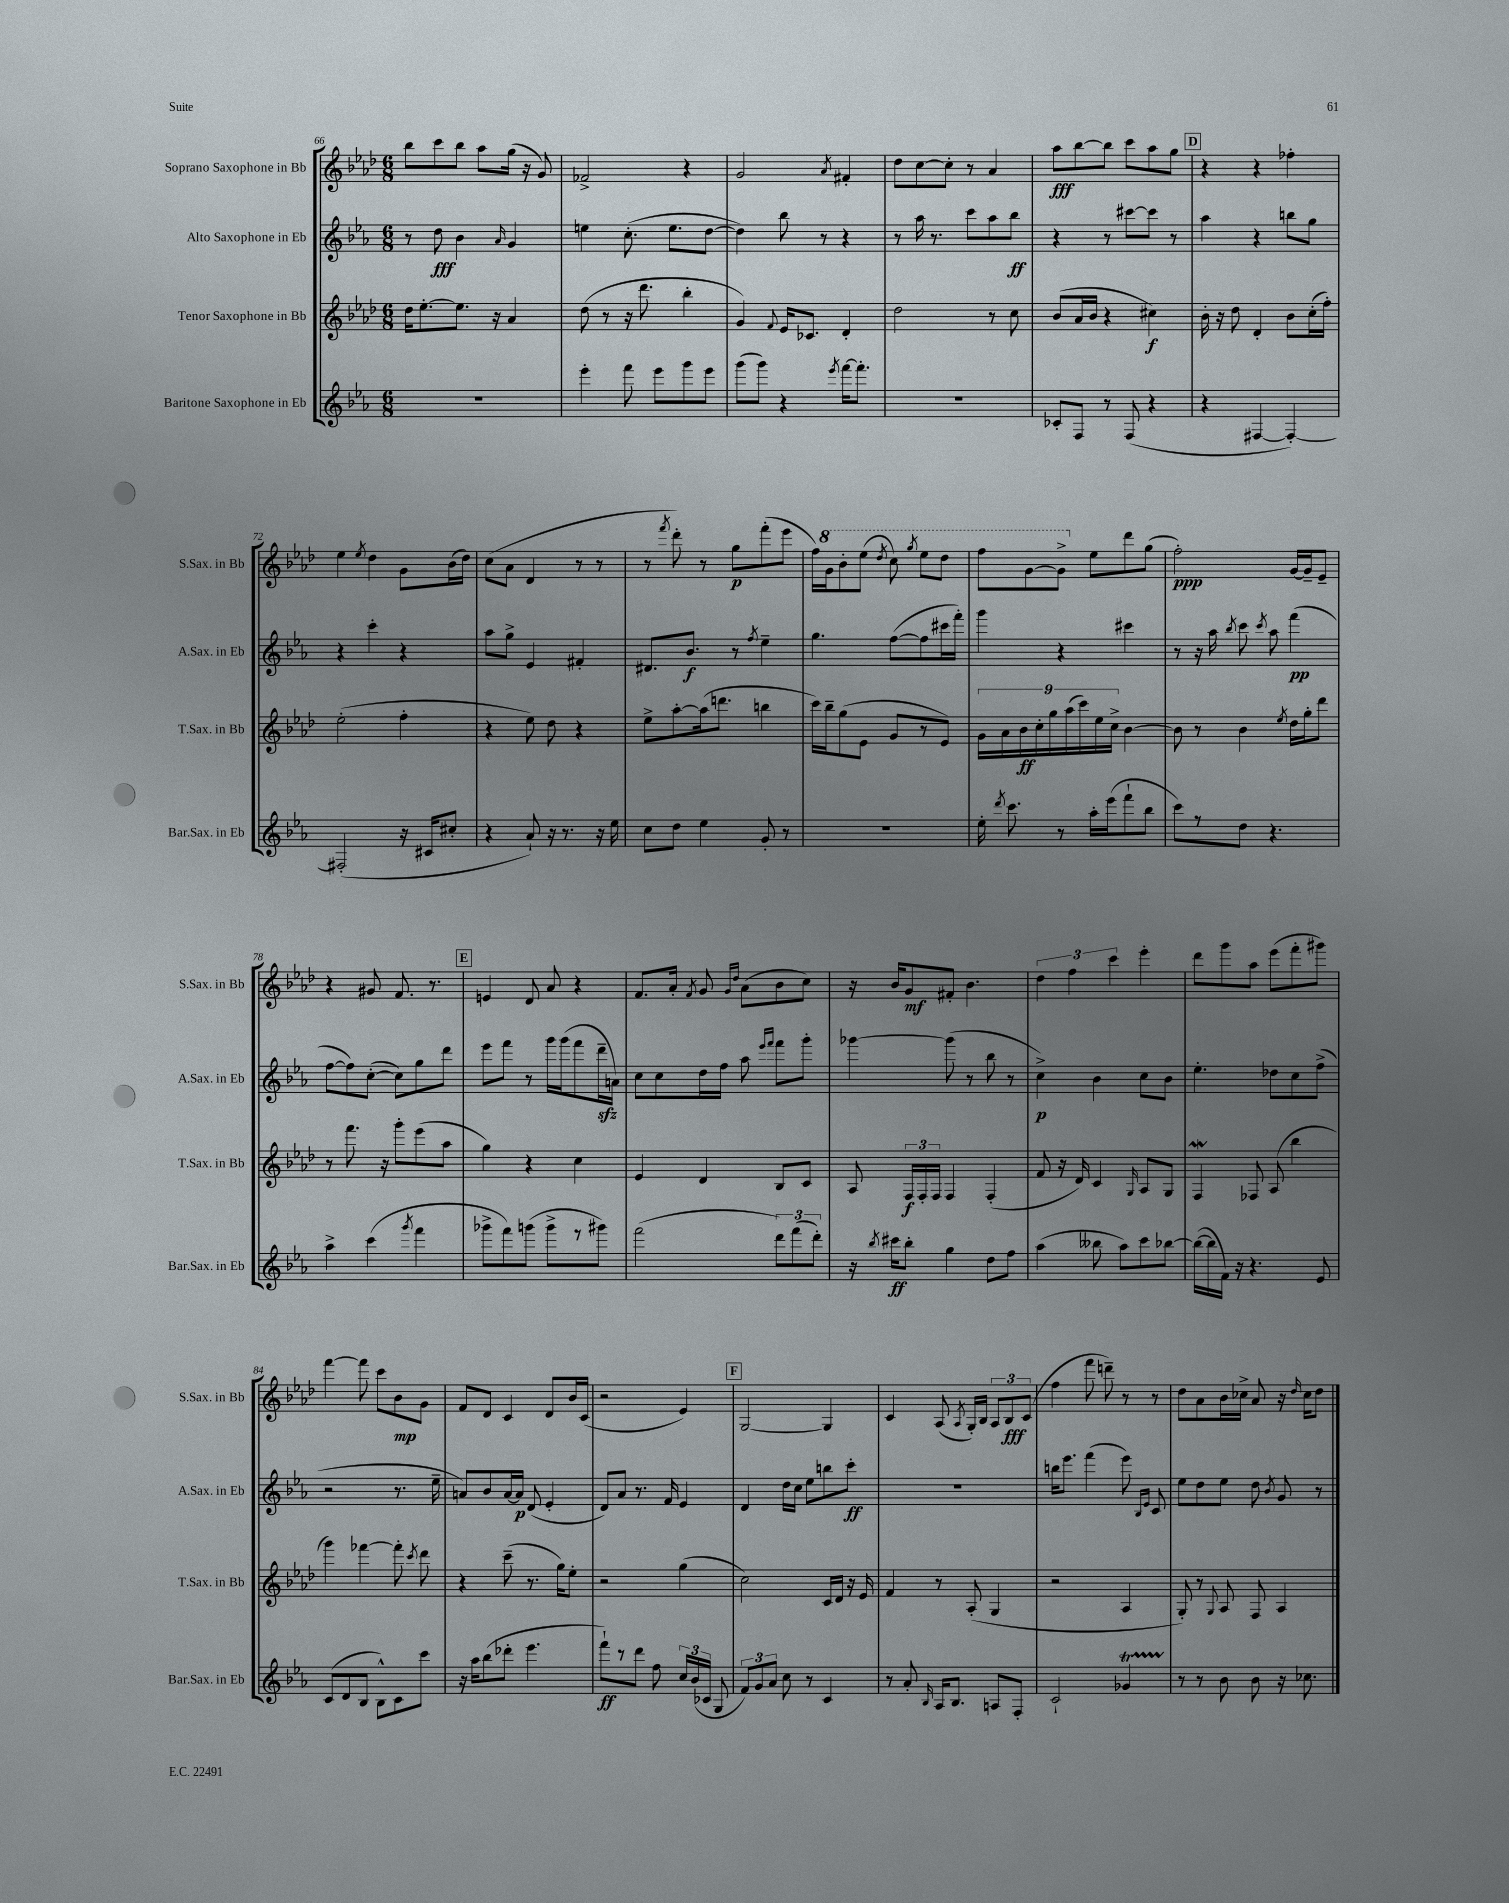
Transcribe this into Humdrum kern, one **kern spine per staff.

**kern	**dynam	**kern	**dynam	**kern	**dynam	**kern	**dynam
*part4	*part4	*part3	*part3	*part2	*part2	*part1	*part1
*staff4	*staff4	*staff3	*staff3	*staff2	*staff2	*staff1	*staff1
*I"Baritone Saxophone in Eb	*	*I"Tenor Saxophone in Bb	*	*I"Alto Saxophone in Eb	*	*I"Soprano Saxophone in Bb	*
*I'Bar.Sax. in Eb	*	*I'T.Sax. in Bb	*	*I'A.Sax. in Eb	*	*I'S.Sax. in Bb	*
*clefG2	*	*clefG2	*	*clefG2	*	*clefG2	*
*k[b-e-a-]	*	*k[b-e-a-d-]	*	*k[b-e-a-]	*	*k[b-e-a-d-]	*
*M6/8	*	*M6/8	*	*M6/8	*	*M6/8	*
=66	=66	=66	=66	=66	=66	=66	=66
2.r	.	16dd-\KL	.	8r	.	8bb-\L	.
.	.	[8.ee-'\	.	.	.	.	.
.	.	.	.	8dd\	fff	8ccc\	.
.	.	8.ee-\J]	.	4b-\	.	8bb-\J	.
.	.	.	.	.	.	8aa-\L	.
.	.	16r	.	.	.	.	.
.	.	.	.	16qqa-/	.	.	.
.	.	4a-/	.	4g/	.	(16gg\Jk	.
.	.	.	.	.	.	16r	.
.	.	.	.	.	.	8g/)	.
=67	=67	=67	=67	=67	=67	=67	=67
4eee-'\	.	(8dd-\	.	4een\	.	2f-X^/	.
.	.	8r	.	.	.	.	.
8fff\	.	16r	.	(8.cc'\	.	.	.
.	.	8.ddd-\	.	.	.	.	.
8eee-\L	.	.	.	.	.	.	.
.	.	.	.	8.ee\L	.	.	.
8ggg\	.	4bb-'\	.	.	.	4r	.
8eee-\J	.	.	.	[8dd\J	.	.	.
=68	=68	=68	=68	=68	=68	=68	=68
(8ggg\L	.	4g/)	.	4dd\])	.	2g/	.
8ggg\J)	.	.	.	.	.	.	.
.	.	8qqf/	.	.	.	.	.
4r	.	16e-/KL	.	8bb-\	.	.	.
.	.	8.c-X/J	.	.	.	.	.
.	.	.	.	8r	.	.	.
8qeee-/	.	.	.	.	.	8qa-/	.
[16fff\KL	.	4d-'/	.	4r	.	4f#X'/	.
8.fff'\J]	.	.	.	.	.	.	.
=69	=69	=69	=69	=69	=69	=69	=69
2.r	.	2dd-\	.	8r	.	8dd-\L	.
.	.	.	.	16aa-\	.	[8cc\	.
.	.	.	.	8.r	.	.	.
.	.	.	.	.	.	8cc'\J]	.
.	.	.	.	8ccc\L	.	8r	.
.	.	8r	.	8aa-\	.	4a-/	.
.	.	8cc\	.	8bb-\J	ff	.	.
=70	=70	=70	=70	=70	=70	=70	=70
8c-X'/L	.	(8b-/L	.	4r	.	8aa-\L	fff
8F/J	.	16a-/L	.	.	.	[8bb-\	.
.	.	16b-/JJ	.	.	.	.	.
8r	.	4r	.	8r	.	8bb-\J]	.
(8F/	.	.	.	[8ccc#X\L	.	8ccc\L	.
4r	.	4cc#X\)	f	8ccc#\J]	.	8aa-\	.
.	.	.	.	8r	.	8gg\J	.
!!LO:REH:place=s1:t=D
=71	=71	=71	=71	=71	=71	=71	=71
4r	.	16b-'\	.	4aa-\	.	4r	.
.	.	16r	.	.	.	.	.
.	.	8dd-\	.	.	.	.	.
[4F#X/	.	4d-'/	.	4r	.	4r	.
4F#'/_)	.	8b-\L	.	8bbn\L	.	4ff-X'\	.
.	.	(16cc'\L	.	8gg\J	.	.	.
.	.	16ff'\JJ)	.	.	.	.	.
!!LO:LB:g=z
=72	=72	=72	=72	=72	=72	=72	=72
(2F#X'/]	.	(2ee-'\	.	4r	.	4ee-\	.
.	.	.	.	.	.	8qee-/	.
.	.	.	.	4ccc'\	.	4dd-\	.
16r	.	4ff'\	.	4r	.	8g\L	.
16c#X/KL	.	.	.	.	.	.	.
8cc#X'/J	.	.	.	.	.	(16b-\L	.
.	.	.	.	.	.	16dd-\JJ)	.
=73	=73	=73	=73	=73	=73	=73	=73
4r	.	4r	.	8aa-\L	.	(8cc\L	.
.	.	.	.	8gg^\J	.	8a-\J	.
8a-`/)	.	8ee-\)	.	4e-/	.	4d-/	.
16r	.	8dd-\	.	.	.	.	.
8.r	.	.	.	.	.	.	.
.	.	4r	.	4f#X'/	.	8r	.
16r	.	.	.	.	.	8r	.
16ee-\	.	.	.	.	.	.	.
=74	=74	=74	=74	=74	=74	=74	=74
8cc\L	.	8ee-^\L	.	8.d#X/L	.	8r	.
.	.	.	.	.	.	8qfff/	.
8dd\J	.	[8aa-'\	.	.	.	8ddd-'\)	.
.	.	.	.	8.b-/J	f	.	.
4ee-\	.	(16aa-\k]	.	.	.	8r	.
.	.	8.dddn\J	.	.	.	.	.
.	.	.	.	8r	.	8gg\L	p
.	.	.	.	8qff/	.	.	.
8g'/	.	4bbn\	.	4ee-~\	.	(8fff'\	.
8r	.	.	.	.	.	8eee-\J	.
=75	=75	=75	=75	=75	=75	=75	=75
2.r	.	16ccc\LL)	.	4.gg\	.	16ff\LL)	.
*	*	*	*	*	*	*8va	*
.	.	16bb-~\J	.	.	.	16gg\J	.
.	.	(8gg\	.	.	.	8bb-'\	.
.	.	8e-\J	.	.	.	(8eee-\J	.
.	.	.	.	.	.	8qddd-/	.
.	.	8g/L	.	([8ff\L	.	8ccc\)	.
.	.	.	.	.	.	8qggg/	.
.	.	8r	.	8ff\]	.	8eee-\L	.
.	.	8e-/J)	.	16ccc#X\L	.	8ddd-\J	.
.	.	.	.	16fff'\JJ)	.	.	.
=76	=76	=76	=76	=76	=76	=76	=76
16ee-'\	.	18g\LL	.	4ggg\	.	8fff\L	.
.	.	18a-\	.	.	.	.	.
8qddd/	.	.	.	.	.	.	.
8.ccc\	.	.	.	.	.	.	.
.	.	18b-\	ff	.	.	.	.
.	.	.	.	.	.	[8gg\	.
.	.	18cc'\	.	.	.	.	.
.	.	18gg\	.	.	.	.	.
8r	.	.	.	4r	.	8gg^\J]	.
.	.	(18aa-\	.	.	.	.	.
.	.	18ccc\)	.	.	.	.	.
*	*	*	*	*	*	*X8va	*
16aa-'\LL	.	.	.	.	.	8ee-\L	.
.	.	18ee-\	.	.	.	.	.
(16eee-\J	.	.	.	.	.	.	.
.	.	18cc^\JJ	.	.	.	.	.
8fff`\	.	[4b-\	.	4ccc#X\	.	8ddd-\	.
8bb-\J	.	.	.	.	.	(8gg\J	.
=77	=77	=77	=77	=77	=77	=77	=77
8ccc\L)	.	8b-\]	.	8r	.	2ff'\)	ppp
8r	.	8r	.	16r	.	.	.
.	.	.	.	16aa-\	.	.	.
.	.	.	.	8qbb-/	.	.	.
8dd\J	.	4b-\	.	8ccc\	.	.	.
.	.	.	.	8qccc/	.	.	.
4.r	.	.	.	8aa-\	.	.	.
.	.	8qee-/	.	.	.	.	.
.	.	16dd-\LL	.	(4fff\	pp	[16g/LL	.
.	.	16gg'\J	.	.	.	16g~/J]	.
.	.	8ddd-\J	.	.	.	8e-~/J	.
!!LO:LB:g=z
=78	=78	=78	=78	=78	=78	=78	=78
4aa-^\	.	8r	.	[8ff\L	.	4r	.
.	.	8.fff\	.	8ff\])	.	.	.
(4ccc\	.	.	.	([8cc'\J	.	8g#X/	.
.	.	16r	.	.	.	.	.
.	.	8ggg'\L	.	8cc\L])	.	8.f/	.
8qggg/	.	.	.	.	.	.	.
4fff\	.	(8eee-\	.	8gg\	.	.	.
.	.	.	.	.	.	8.r	.
.	.	8aa-\J	.	8ddd\J	.	.	.
!!LO:REH:place=s1:t=E
=79	=79	=79	=79	=79	=79	=79	=79
8ggg-X^\L	.	4gg\)	.	8eee-\L	.	4en/	.
8fff\)	.	.	.	8fff\J	.	.	.
(8gggn\J	.	4r	.	8r	.	8d-/	.
8ggg^\L	.	.	.	16ggg\LL	.	8a-/	.
.	.	.	.	(16ggg\J	.	.	.
8r	.	4cc\	.	8fff\	.	4r	.
8ggg#X\J)	.	.	.	16dddzz~\L	.	.	.
.	.	.	.	16an\JJ)	.	.	.
=80	=80	=80	=80	=80	=80	=80	=80
(2fff\	.	4e-/	.	8cc\L	.	8.f/L	.
.	.	.	.	8cc\	.	.	.
.	.	.	.	.	.	16a-'/Jk	.
.	.	.	.	.	.	8qf/	.
.	.	4d-/	.	16dd\L	.	8g/	.
.	.	.	.	16ff\JJ	.	.	.
.	.	.	.	.	.	16qqg/LL	.
.	.	.	.	.	.	16qqdd-/JJ	.
.	.	.	.	8aa-\	.	(8a-\L	.
.	.	.	.	16qqeee-/LL	.	.	.
.	.	.	.	16qqfff/JJ	.	.	.
12ddd\L)	.	8B-/L	.	8fff\L	.	8b-\	.
(12fff\	.	.	.	.	.	.	.
.	.	8c/J	.	8ggg'\J	.	8cc\J)	.
12ddd'\J)	.	.	.	.	.	.	.
=81	=81	=81	=81	=81	=81	=81	=81
16r	.	8A-/	.	[4ggg-X\	.	16r	.
8qbb-/	.	.	.	.	.	.	.
16ccc#X\KL	ff	.	.	.	.	16b-/KL	.
8bb-'\J	.	24F/LL	f	.	.	8g/	mf
.	.	24F'/	.	.	.	.	.
.	.	24F/JJ	.	.	.	.	.
4gg\	.	4F/	.	(8ggg-\]	.	8f#X'/J	.
.	.	.	.	8r	.	4.b-\	.
8dd\L	.	(4F'/	.	8bb-\	.	.	.
8ff\J	.	.	.	8r	.	.	.
=82	=82	=82	=82	=82	=82	=82	=82
(4aa-\	.	8f/	.	4cc^\)	p	6dd-\	.
.	.	16r	.	.	.	.	.
.	.	.	.	.	.	6ff\	.
.	.	16d-/)	.	.	.	.	.
8bb--X\	.	4c/	.	4b-\	.	.	.
.	.	.	.	.	.	6ccc\	.
8aa-\L)	.	.	.	.	.	.	.
.	.	16qqG/	.	.	.	.	.
8ccc\	.	8A-/L	.	8cc\L	.	4eee-'\	.
[8bb-X\J	.	8G/J	.	8b-\J	.	.	.
=83	=83	=83	=83	=83	=83	=83	=83
(16bb-\LL_	.	4FW/	.	4.ee-'\	.	8ddd-\L	.
16bb-\]	.	.	.	.	.	.	.
16f\JJ)	.	.	.	.	.	8ggg\	.
16r	.	.	.	.	.	.	.
4.r	.	8F-X/	.	.	.	8aa-\J	.
.	.	(8A-/	.	8dd-X\L	.	(8eee-\L	.
.	.	4bb-\	.	8cc\	.	8fff'\	.
8e-/	.	.	.	(8ff^\J	.	8ggg#X\J)	.
!!LO:LB:g=z
=84	=84	=84	=84	=84	=84	=84	=84
(8c/L	.	4ggg\)	.	2r	.	[4fff\	.
8d/	.	.	.	.	.	.	.
8B-/J	.	[4fff-X\	.	.	.	8fff\]	.
8B-^^\L)	.	.	.	.	.	8ccc\L	.
8c\	.	8fff-'\]	.	8.r	.	8b-\	mp
.	.	8qccc/	.	.	.	.	.
8ccc\J	.	8ddd-\	.	.	.	8g\J	.
.	.	.	.	16ee-~\	.	.	.
=85	=85	=85	=85	=85	=85	=85	=85
16r	.	4r	.	8an/L)	.	8f/L	.
16aa-\KL	.	.	.	.	.	.	.
(8bb-\	.	.	.	8b-/	.	8d-/J	.
8ddd-X'\J	.	(8ccc~\	.	[16a/L	.	4c/	.
.	.	.	.	16a/JJ]	p	.	.
4.eee-\	.	8.r	.	(8d/	.	.	.
.	.	.	.	4e-'/	.	8d-/L	.
.	.	16gg\KL)	.	.	.	.	.
.	.	8ee-'\J	.	.	.	16b-/L	.
.	.	.	.	.	.	(16c/JJ	.
=86	=86	=86	=86	=86	=86	=86	=86
8fff`\L)	ff	2r	.	8d/L)	.	2r	.
8r	.	.	.	8a-/J	.	.	.
8ddd\J	.	.	.	8.r	.	.	.
8ff\	.	.	.	.	.	.	.
.	.	.	.	16f/	.	.	.
24cc/LL	.	(4gg\	.	4e-/	.	4e-/)	.
(24b-/	.	.	.	.	.	.	.
24c-X/JJ	.	.	.	.	.	.	.
8G/	.	.	.	.	.	.	.
!!LO:REH:place=s1:t=F
=87	=87	=87	=87	=87	=87	=87	=87
12f/L)	.	2cc\)	.	4d/	.	[2G/	.
12g/	.	.	.	.	.	.	.
12a-/J	.	.	.	.	.	.	.
8cc\	.	.	.	16dd\LL	.	.	.
.	.	.	.	16cc\JJ	.	.	.
8r	.	.	.	8ee-\L	.	.	.
4c/	.	16c/LL	.	8bbn\	.	4G/]	.
.	.	16d-/JJ	.	.	.	.	.
.	.	16r	.	8ccc'\J	ff	.	.
.	.	16e-/	.	.	.	.	.
=88	=88	=88	=88	=88	=88	=88	=88
8r	.	4f/	.	2.r	.	4c/	.
8a-'/	.	.	.	.	.	.	.
16qqB-/	.	.	.	.	.	.	.
16A-/KL	.	8r	.	.	.	(8A-/	.
8.B-/J	.	.	.	.	.	.	.
.	.	.	.	.	.	8qA-/	.
.	.	(8A-'/	.	.	.	16G'/LL)	.
.	.	.	.	.	.	16B-/JJ	.
8An/L	.	4G/	.	.	.	12A-/L	.
.	.	.	.	.	.	12B-/	fff
8F'/J	.	.	.	.	.	.	.
.	.	.	.	.	.	(12c/J	.
=89	=89	=89	=89	=89	=89	=89	=89
2c`/	.	2r	.	16bbn\KL	.	4ff\	.
.	.	.	.	8.eee-\J	.	.	.
.	.	.	.	(4fff\	.	8fff\	.
.	.	.	.	.	.	8dddn~\)	.
4g-XT/	.	4A-/	.	8eee-\)	.	8r	.
.	.	.	.	16qqB-/LL	.	.	.
.	.	.	.	16qqe-/JJ	.	.	.
.	.	.	.	8c/	.	8r	.
=90	=90	=90	=90	=90	=90	=90	=90
8r	.	8G'/)	.	8ee-\L	.	8dd-\L	.
8r	.	8r	.	8dd\	.	8a-\	.
.	.	8qqG/	.	.	.	.	.
8b-\	.	8A-/	.	8ee-\J	.	16b-\L	.
.	.	.	.	.	.	16cc-X^\JJ	.
8b-\	.	8F/	.	8dd\	.	8a-/	.
.	.	.	.	8qb-/	.	.	.
16r	.	4A-/	.	8g/	.	16r	.
.	.	.	.	.	.	16qqdd-/	.
8.cc-X\	.	.	.	.	.	16cc-\KL	.
.	.	.	.	8r	.	8dd-\J	.
==	==	==	==	==	==	==	==
*-	*-	*-	*-	*-	*-	*-	*-
